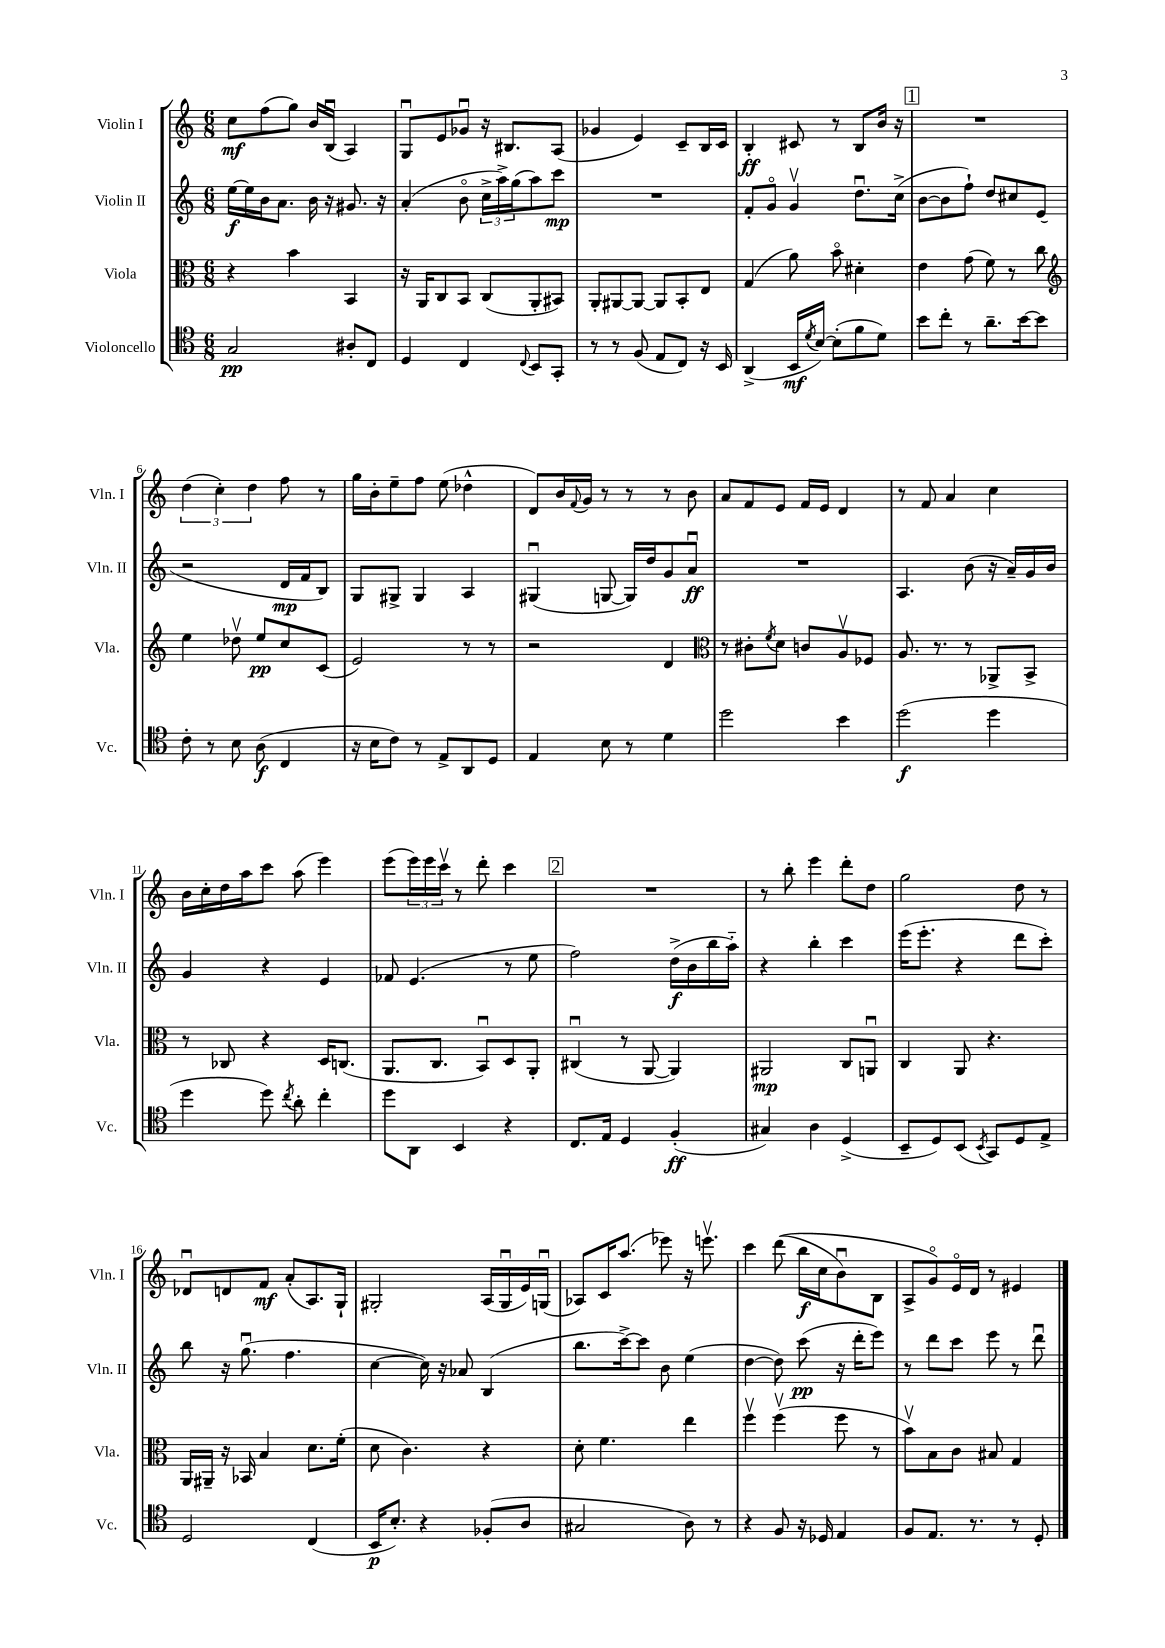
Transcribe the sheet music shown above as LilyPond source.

<<
\new StaffGroup <<
\new Staff = "s0" \with { instrumentName = "Violin I" shortInstrumentName = "Vln. I" } {
    \clef treble \key c \major \numericTimeSignature \time 6/8
    c''8\mf f''8( g''8) b'16 b16\downbow( a4) |
    g8\downbow e'8 ges'8\downbow r16 bis8. a8( |
    ges'4 e'4) c'8-- b16 c'16 |
    b4-.\ff cis'8 r8 b8 b'16 r16 |
    \mark \markup { \box "1" } R2. |
    \tuplet 3/2 { d''4( c''4-.) d''4 } f''8 r8 |
    g''16 b'16-. e''8-- f''8 e''8( des''4-^ |
    d'8) b'16 \appoggiatura { f'8 } g'16 r8 r8 r8 b'8 |
    a'8 f'8 e'8 f'16 e'16 d'4 |
    r8 f'8 a'4 c''4 |
    b'16 c''16-. d''16 a''16 c'''8 a''8( e'''4) |
    e'''8( \tuplet 3/2 { e'''16) e'''16 c'''16\upbow } r8 d'''8-. c'''4 |
    \mark \markup { \box "2" } R2. |
    r8 b''8-. e'''4 d'''8-. d''8 |
    g''2 d''8 r8 |
    des'8\downbow d'8 f'8\mf a'8-.( a8.) g16-! |
    gis2-. a16( gis16\downbow e'16) g16\downbow( |
    aes8) c'16 a''8.( ees'''8) r16 e'''8.\upbow |
    c'''4 d'''8(\( b''16\f c''16 b'8\downbow) b8 |
    a8-> g'8\flageolet\) e'16\flageolet d'16 r8 eis'4 \bar "|." |
}
\new Staff = "s1" \with { instrumentName = "Violin II" shortInstrumentName = "Vln. II" } {
    \clef treble \key c \major \numericTimeSignature \time 6/8
    e''16~\f e''16 b'16 a'8. b'16 r16 gis'8. r16 |
    a'4-.( b'8\flageolet \tuplet 3/2 { c''16-> a''16->) g''16( } a''8) c'''8\mp |
    R2. |
    f'8-. g'8\flageolet g'4\upbow d''8.\downbow c''16->( |
    \mark \markup { \box "1" } b'8~ b'8 f''8-!) d''8 cis''8 e'8( |
    r2 d'16\mp f'16 b8) |
    g8 gis8-> gis4 a4 |
    gis4\downbow( g8~ g16) d''16 g'8 a'8\downbow\ff |
    R2. |
    a4. b'8( r16 a'16--) g'16 b'16 |
    g'4 r4 e'4 |
    fes'8 e'4.( r8 e''8 |
    \mark \markup { \box "2" } f''2) d''16->\f( b'16 b''16 a''16-_) |
    r4 b''4-. c'''4 |
    e'''16( e'''8.-. r4 d'''8 c'''8-.) |
    b''8 r16 g''8.\downbow( f''4. |
    c''4~ c''16) r16 aes'8 b4( |
    b''8. c'''16~->) c'''8 b'8 e''4( |
    d''4~ d''8) c'''8\pp( r16 d'''16-. e'''8) |
    r8 d'''8 c'''8 e'''8 r8 d'''8\downbow \bar "|." |
}
\new Staff = "s2" \with { instrumentName = "Viola" shortInstrumentName = "Vla." } {
    \clef alto \key c \major \numericTimeSignature \time 6/8
    r4 b'4 b,4 |
    r16 a,16 c8 b,8 c8( a,8-. bis,8) |
    a,8-. ais,8~ ais,8~ ais,8 b,8-. e8 |
    g4( a'8) b'8\flageolet dis'4-. |
    \mark \markup { \box "1" } e'4 g'8( f'8) r8 c''8 |
    \clef treble e''4 des''8\upbow e''8\pp c''8 c'8( |
    e'2) r8 r8 |
    r2 d'4 |
    \clef alto r8 cis'8-. \acciaccatura { f'8 } d'8 c'8 a8\upbow fes8 |
    a8. r8. r8 aes,8-> b,8-> |
    r8 ces8 r4 d16 c8.( |
    a,8. c8. b,8\downbow) d8 a,8-. |
    \mark \markup { \box "2" } cis4\downbow( r8 a,8~ a,4) |
    ais,2\mp c8 a,8\downbow |
    c4 a,8 r4. |
    a,16 ais,16-- r16 bes,16 b4 d'8. f'16-.( |
    d'8 c'4.) r4 |
    d'8-. f'4. e''4 |
    f''4\upbow f''4\upbow( f''8 r8 |
    b'8\upbow) b8 c'8 bis8 g4 \bar "|." |
}
\new Staff = "s3" \with { instrumentName = "Violoncello" shortInstrumentName = "Vc." } {
    \clef tenor \key c \major \numericTimeSignature \time 6/8
    g2\pp ais8-. c8 |
    d4 c4 \appoggiatura { c8 } b,8 g,8-. |
    r8 r8 f8( e8 c8) r16 b,16 |
    a,4->( b,16\mf \acciaccatura { d'8 } b16~) b8-.( f'8 d'8) |
    \mark \markup { \box "1" } b'8 c''8-. r8 a'8.-- b'16~ b'8 |
    c'8-. r8 b8 a8\f( c4 |
    r16 b16 c'8) r8 e8-> a,8 d8 |
    e4 b8 r8 d'4 |
    d''2 b'4 |
    d''2\f( d''4 |
    d''4 d''8) \acciaccatura { c''8 } a'8-. c''4-. |
    d''8 a,8 b,4 r4 |
    \mark \markup { \box "2" } c8. e16 d4 f4-.\ff( |
    gis4) a4 d4->( |
    b,8-- d8) b,8( \acciaccatura { b,8 } g,8) d8 e8-> |
    d2 c4( |
    b,16\p b8.-.) r4 fes8-.( a8 |
    gis2 a8) r8 |
    r4 f8 r16 des16 e4 |
    f8 e8. r8. r8 d8-. \bar "|." |
}
>>
>>
